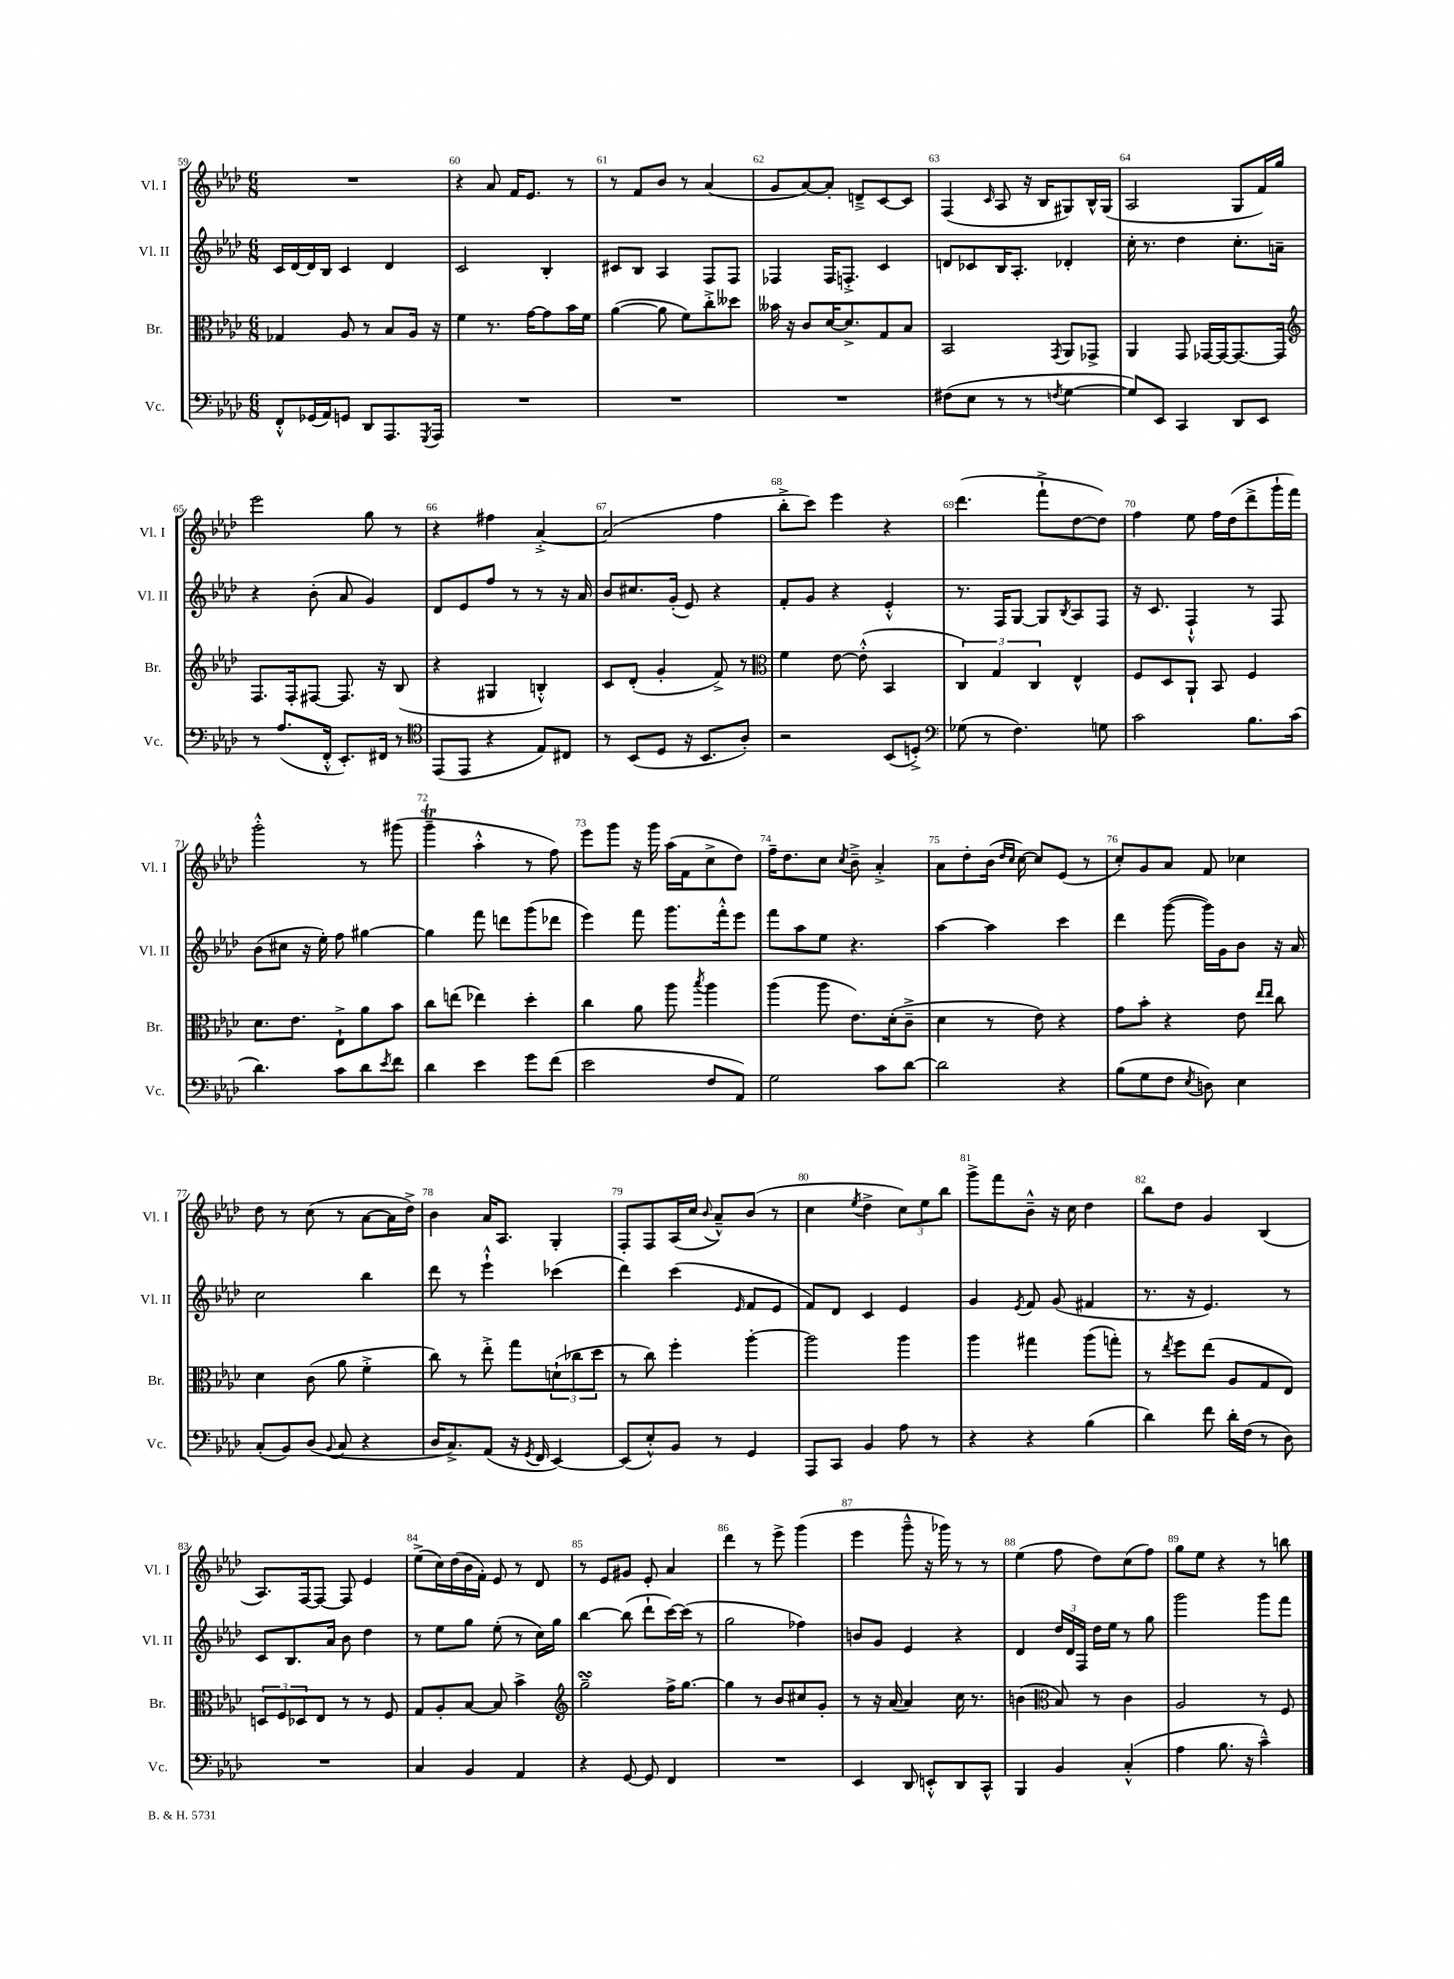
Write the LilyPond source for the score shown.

<<
\new StaffGroup <<
\new Staff = "s0" \with { instrumentName = "Vl. I" shortInstrumentName = "Vl. I" } {
    \clef treble \key aes \major \numericTimeSignature \time 6/8
    R2. |
    r4 aes'8 f'16 ees'8. r8 |
    r8 f'8 bes'8 r8 aes'4( |
    g'8 aes'8~) aes'8-. d'8---> c'8~ c'8 |
    f4( \grace { c'16 } aes8 r16 bes16 gis8) bes16-^ gis16( |
    aes2 g8 f'16) g''16 |
    ees'''2 g''8 r8 |
    r4 fis''4 aes'4~-.-> |
    aes'2( f''4 |
    bes''8-.-> c'''8) ees'''4 r4 |
    des'''4.( f'''8-!-> des''8~ des''8) |
    f''4 ees''8 f''16 des''16( des'''8-> g'''16-! f'''16) |
    g'''2-.-^ r8 gis'''8( |
    g'''4--\trill aes''4-.-^ r8 f''8) |
    ees'''8 g'''8 r16 g'''16 aes''16( f'16 c''8-> des''8) |
    f''16-- des''8. c''8 \acciaccatura { c''8 } bes'8---> aes'4-.-> |
    aes'8 des''8-. bes'16( \grace { des''16 c''16 } c''16~) c''8 ees'8( r8 |
    c''8-.) g'8 aes'8 f'8 ces''4 |
    des''8 r8 c''8( r8 aes'8~ aes'16 des''16->) |
    bes'4 aes'16 aes8. g4-. |
    f8-. f8 aes16( c''16 \appoggiatura { bes'8 } aes'8---^) bes'8( r8 |
    c''4 \acciaccatura { ees''8 } des''4-> \tuplet 3/2 { c''8) ees''8 bes''8 } |
    g'''8-> f'''8 bes'8---^ r16 c''16 des''4 |
    bes''8 des''8 g'4 bes4( |
    aes8.) f16~ f8~ f8 ees'4 |
    ees''8->( c''16) des''16( bes'16 f'16-.) ees'8 r8 des'8 |
    r8 ees'8 gis'8 ees'8-. aes'4 |
    des'''4 r8 ees'''8-> g'''4( |
    ees'''4 g'''8---^ r16 ges'''16) r8 r8 |
    ees''4( f''8 des''8) c''8( f''8) |
    g''8 ees''8 r4 r8 b''8 \bar "|." |
}
\new Staff = "s1" \with { instrumentName = "Vl. II" shortInstrumentName = "Vl. II" } {
    \clef treble \key aes \major \numericTimeSignature \time 6/8
    c'16 des'16~ des'16 bes16 c'4 des'4 |
    c'2 bes4-. |
    cis'8 bes8 aes4 f8 f8 |
    fes4 fes16 f8.-.-> c'4 |
    d'8 ces'8 bes16 aes8.-. des'4-. |
    c''16-. r8. des''4 c''8.-. a'16-- |
    r4 bes'8-.( aes'8 g'4) |
    des'8 ees'8 f''8 r8 r8 r16 aes'16 |
    bes'8 cis''8. g'16-.( ees'8) r4 |
    f'8-. g'8 r4 ees'4-.-^ |
    r8. f16 g8~ g8 \acciaccatura { bes8 } aes8 f8 |
    r16 c'8. f4-!-^ r8 f8 |
    bes'8( cis''8 r16 ees''16-.) f''8 gis''4~ |
    gis''4 f'''8 d'''8 g'''8( des'''8 |
    ees'''4) f'''8 g'''8. f'''16-.-^ ees'''8 |
    f'''8 aes''8 ees''8 r4. |
    aes''4~ aes''4 c'''4 |
    des'''4 g'''8~( g'''16) g'16 bes'8 r16 aes'16 |
    c''2 bes''4 |
    des'''8 r8 ees'''4-!-^ ces'''4( |
    des'''4) c'''4( \grace { ees'16 } f'8 ees'8 |
    f'8) des'8 c'4 ees'4 |
    g'4 \acciaccatura { ees'8 } f'8 g'8( fis'4 |
    r8. r16 ees'4.) r8 |
    c'8 bes8. aes'16 bes'8 des''4 |
    r8 ees''8 g''8 ees''8-.( r8 c''16) g''16 |
    bes''4~ bes''8( des'''8-! c'''16~) c'''16( r8 |
    g''2 fes''4) |
    b'8 g'8 ees'4 r4 |
    des'4 \tuplet 3/2 { des''16 des'16 f16 } des''16 ees''16 r8 g''8 |
    g'''2 g'''8 f'''8 \bar "|." |
}
\new Staff = "s2" \with { instrumentName = "Br." shortInstrumentName = "Br." } {
    \clef alto \key aes \major \numericTimeSignature \time 6/8
    ges4 aes8 r8 bes8 aes16 r16 |
    f'4 r8. g'16~ g'8 bes'16 f'16 |
    aes'4~( aes'8 f'8) c''8-.-> deses''8 |
    beses'16 r16 c'8 des'16~ des'8.-> g8 bes8 |
    bes,2 \acciaccatura { g,8 } aes,8 ges,8-> |
    aes,4 g,8 ges,16~ ges,16~ ges,8.~ ges,16 |
    \clef treble f8. f16-. fis8~ fis8. r16 bes8( |
    r4 gis4 b4-.-^) |
    c'8 des'8-.( g'4-. f'8->) r8 |
    \clef alto f'4 ees'8~ ees'8-.-^( bes,4 |
    \tuplet 3/2 { c4) g4 c4 } ees4-^ |
    f8 des8 aes,8-! bes,8 f4 |
    des'8. ees'8. ees8-!-> aes'8 bes'8 |
    c''8 e''8( ees''4) des''4-. |
    c''4 aes'8 aes''8 \acciaccatura { bes''8 } aes''4 |
    aes''4( aes''8 ees'8.) des'16-.( c'8---> |
    des'4 r8 ees'8) r4 |
    g'8 bes'8-. r4 ees'8 \grace { ees''16 ees''16 } c''8 |
    des'4 c'8( aes'8 f'4-.-> |
    c''8) r8 ees''8-.-> g''8 \tuplet 3/2 { d'8-!( ces''8 des''8 } |
    r8 c''8) f''4-. aes''4~-. |
    aes''2 aes''4 |
    aes''4 gis''4 aes''8( g''8-.) |
    r8 \acciaccatura { ees''8 } f''8 ees''8( aes8 g8 ees8) |
    \tuplet 3/2 { d8 f8 des8 } ees8 r8 r8 f8 |
    g8 aes8-. bes8~ bes8 bes'4-> |
    \clef treble g''2--\turn f''16-> g''8.~ |
    g''4 r8 bes'8 cis''8 g'8-. |
    r8 r16 aes'16( aes'4) c''16 r8. |
    b'4( \clef alto bes8) r8 c'4 |
    aes2 r8 f8 \bar "|." |
}
\new Staff = "s3" \with { instrumentName = "Vc." shortInstrumentName = "Vc." } {
    \clef bass \key aes \major \numericTimeSignature \time 6/8
    f,8-.-^ ges,16( aes,16) g,8 des,8 aes,,8. \acciaccatura { g,,8 } aes,,16 |
    R2. |
    R2. |
    R2. |
    fis8( ees8 r8 r8 \acciaccatura { f8 } g4~ |
    g8) ees,8 c,4 des,8 ees,8 |
    r8 aes8.( f,16-.-^ ees,8.-.) fis,16 r8 |
    \clef tenor ees,8( ees,8 r4 ees8) cis8 |
    r8 bes,8( des8 r16 bes,8. aes8-.) |
    r2 bes,8( d8-.->) |
    \clef bass ges8( r8 f4.) g8 |
    c'2 bes8. c'16( |
    des'4.) c'8 des'8 \acciaccatura { ees'8 } f'8 |
    des'4 ees'4 g'8 f'8( |
    ees'2 f8 aes,8) |
    g2 c'8 des'8~ |
    des'2 r4 |
    bes8( g8 f8 \acciaccatura { ees8 } d8) ees4 |
    c8-.( bes,8) des8( \appoggiatura { bes,8 } c8 r4 |
    des16 c8.->) aes,8( r16 \acciaccatura { g,8 } f,16 ees,4~) |
    ees,8( ees8-.-^) bes,8 r8 g,4 |
    aes,,8 c,8 bes,4 aes8 r8 |
    r4 r4 bes4( |
    des'4) f'8 des'16-. f16( r8 des8) |
    R2. |
    c4 bes,4 aes,4 |
    r4 g,8~ g,8 f,4 |
    R2. |
    ees,4 des,8 e,8-.-^ des,8 c,8-^ |
    bes,,4 bes,4 c4-.-^( |
    aes4 bes8. r16 c'4---^) \bar "|." |
}
>>
>>
\layout { \context { \Score currentBarNumber = #59 \override BarNumber.break-visibility = ##(#f #t #t) barNumberVisibility = #all-bar-numbers-visible } }
